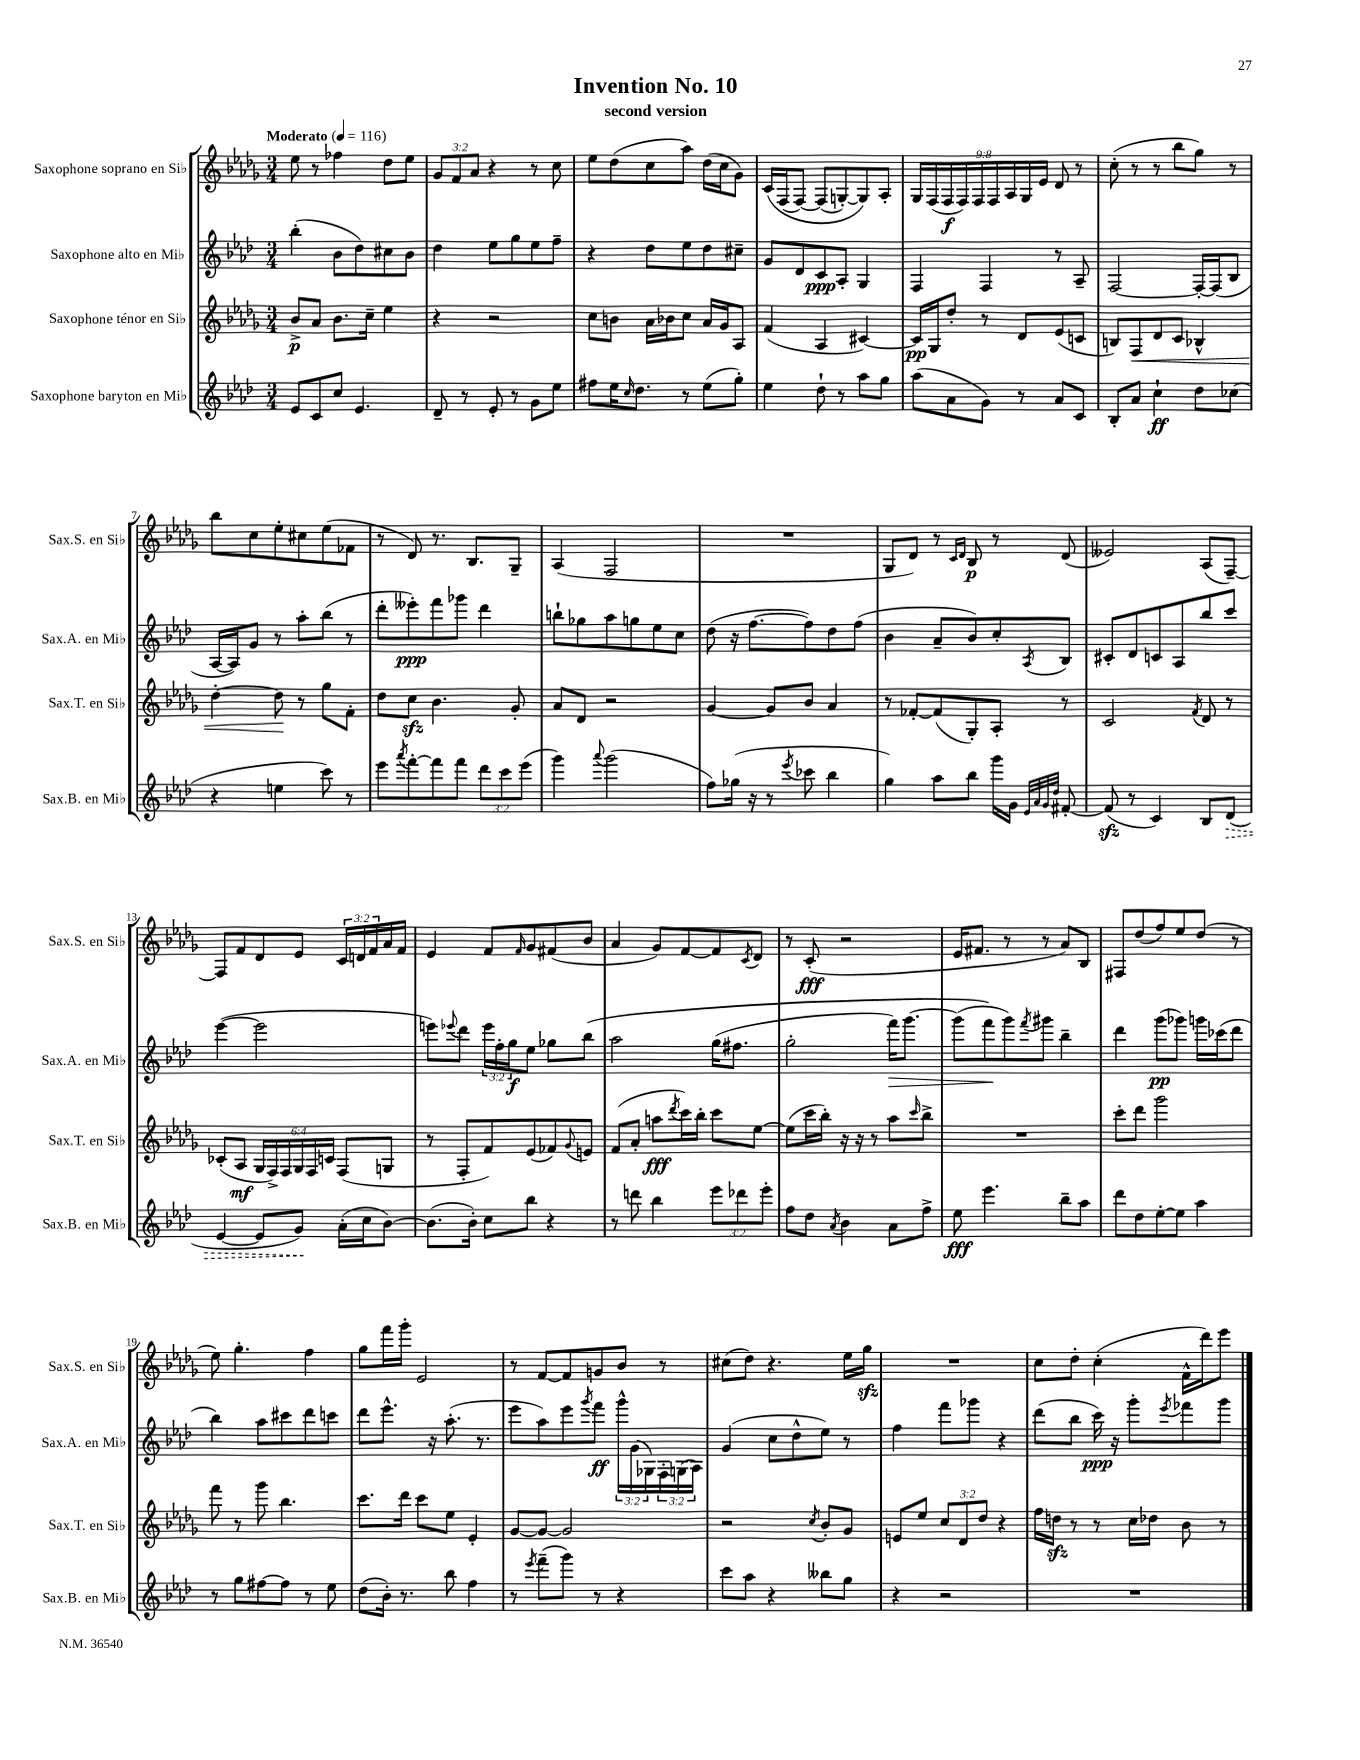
\header { title = "Invention No. 10" subtitle = "second version" }
<<
\new StaffGroup <<
\new Staff = "s0" \with { instrumentName = "Saxophone soprano en Sib" shortInstrumentName = "Sax.S. en Sib" } {
    \clef treble \key des \major \numericTimeSignature \time 3/4 \override Staff.TupletNumber.text = #tuplet-number::calc-fraction-text \tempo "Moderato" 4 = 116
    ees''8 r8 fes''4 des''8 ees''8 |
    \tuplet 3/2 { ges'8 f'8 aes'8 } r4 r8 c''8 |
    ees''8 des''8( c''8 aes''8) des''16( c''16 ges'8) |
    c'16\( f16( f8~) f8( g8~-.) g8\) aes8-. |
    \tuplet 9/8 { ges16 f16( f16\f f16) f16 f16 aes16 ges16 ees'16 } des'8 r8 |
    c''8-.( r8 r8 bes''8 ges''8) r8 |
    bes''8 c''8 ees''8-. cis''8 ees''8( fes'8 |
    r8 des'8) r8. bes8. ges8-- |
    aes4( f2 |
    R2. |
    ges8 des'8) r8 \grace { c'16 des'16 } bes8\p r8 des'8( |
    eeses'2) aes8( f8~--) |
    f8 f'8 des'8 ees'8 \tuplet 3/2 { c'16 d'16 f'16 } aes'16 f'16 |
    ees'4 f'8 \grace { f'16 } ges'8 fis'8( bes'8 |
    aes'4 ges'8) f'8~ f'8 \acciaccatura { c'8 } des'8 |
    r8 c'8-.\fff( r2 |
    ees'16 fis'8. r8 r8 aes'8) bes8 |
    fis8 des''8( f''8) ees''8 des''8( r8 |
    ees''8) ges''4.-. f''4 |
    ges''8 f'''16 ges'''16-. ees'2 |
    r8 f'8~ f'8 g'8 bes'8 r8 |
    cis''8( des''8) r4. ees''16 ges''16\sfz |
    R2. |
    c''8 des''8-. c''4-.( f'16-^ des'''16) ees'''8 \bar "|." |
}
\new Staff = "s1" \with { instrumentName = "Saxophone alto en Mib" shortInstrumentName = "Sax.A. en Mib" } {
    \clef treble \key aes \major \numericTimeSignature \time 3/4 \override Staff.TupletNumber.text = #tuplet-number::calc-fraction-text
    bes''4-.( bes'8 des''8) cis''8 bes'8 |
    des''4 ees''8 g''8 ees''8 f''8-- |
    r4 des''8 ees''8 des''8 cis''8-- |
    g'8 des'8 c'8\ppp aes8-. g4 |
    f4 f4 r8 aes8-- |
    f2~ f16~-. f16( bes8 |
    aes16~ aes16) g'8 r8 aes''8-. bes''8( r8 |
    des'''8-. eeses'''8-.\ppp) f'''8 ges'''8 des'''4 |
    b''8-! ges''8 aes''8 g''8 ees''8 c''8 |
    des''8( r16 f''8.~ f''8) des''8 f''8( |
    bes'4 aes'8-- bes'8) c''8-. \acciaccatura { aes8 } bes8 |
    cis'8-. des'8 c'8 aes8 bes''8 c'''8 |
    ees'''4~( ees'''2 |
    e'''8) \appoggiatura { ees'''8 } des'''8 \tuplet 3/2 { ees'''16 f''16-. g''16\f } ees''8 ges''8 bes''8\( |
    aes''2 g''16( fis''8. |
    g''2-. f'''16\>) g'''8.~ |
    g'''8( f'''8\!\) g'''8) \acciaccatura { f'''8 } gis'''8 bes''4-- |
    des'''4 g'''8\pp( ges'''8) g'''16 ces'''16( des'''8 |
    bes''4) aes''8 cis'''8 des'''8 c'''8 |
    des'''8 ees'''8.-^ r16 aes''8.-.( r8. |
    ees'''8 aes''8) ees'''8 \acciaccatura { g'''8 } f'''8\ff \tuplet 3/2 { g'''16-^ g'16( ges16) } \tuplet 3/2 { f16-. g16( aes16) } |
    g'4( c''8 des''8-^ ees''8) r8 |
    f''4 f'''8 ges'''8 r4 |
    des'''8( bes''8 c'''16\ppp) r16 g'''8-. \acciaccatura { ees'''8 } fes'''8 g'''8 \bar "|." |
}
\new Staff = "s2" \with { instrumentName = "Saxophone ténor en Sib" shortInstrumentName = "Sax.T. en Sib" } {
    \clef treble \key des \major \numericTimeSignature \time 3/4 \override Staff.TupletNumber.text = #tuplet-number::calc-fraction-text
    bes'8->\p aes'8 bes'8. c''16-- ees''4 |
    r4 r2 |
    c''8 b'8 aes'16 bes'16 c''8 aes'16 ges'16 aes8 |
    f'4( aes4 cis'4~) |
    cis'16\pp ges16 des''8-. r8 des'8 ees'8( c'8 |
    b8) f8\< des'8 c'8 bes4-^ |
    des''4~-. des''8\! r8 ges''8 f'8-. |
    des''8 c''8\sfz bes'4. ges'8-. |
    aes'8 des'8 r2 |
    ges'4~ ges'8 bes'8 aes'4 |
    r8 fes'8~-. fes'8( ges8-.) aes8-. r8 |
    c'2 \acciaccatura { f'8 } des'8 r8 |
    ces'8-.( aes8\mf \tuplet 6/4 { ges16 f16->) f16 ges16 f16 c'16 } f8( g8 |
    r8 f8-. f'8) ees'8( fes'8) \appoggiatura { ges'8 } e'8 |
    f'8( aes'8-. a''8\fff \acciaccatura { des'''8 } c'''16) bes''16-. c'''8 ees''8~ |
    ees''8( c'''16 bes''16-.) r16 r16 r8 aes''8 \grace { c'''16 } bes''8-> |
    R2. |
    c'''8-. des'''8 ges'''2 |
    f'''8 r8 ges'''8 bes''4. |
    c'''8. des'''16 c'''8 ees''8 ees'4-. |
    ges'8~ ges'8~ ges'2 |
    r2 \acciaccatura { c''8 } bes'8-. ges'8 |
    e'8 ees''8 \tuplet 3/2 { c''8 des'8 des''8 } r4 |
    f''16 d''16\sfz r8 r8 c''16 des''16 bes'8 r8 \bar "|." |
}
\new Staff = "s3" \with { instrumentName = "Saxophone baryton en Mib" shortInstrumentName = "Sax.B. en Mib" } {
    \clef treble \key aes \major \numericTimeSignature \time 3/4 \override Staff.TupletNumber.text = #tuplet-number::calc-fraction-text
    ees'8 c'8 c''8 ees'4. |
    des'8-- r8 ees'8-. r8 g'8 ees''8 |
    fis''8 ees''16 \grace { c''16 } des''8. r8 ees''8( g''8-.) |
    ees''4 des''8-! r8 aes''8 g''8 |
    aes''8( aes'8 g'8) r8 aes'8 c'8 |
    bes8-. aes'8 c''4-!\ff des''8 ces''8( |
    r4 e''4 c'''8) r8 |
    ees'''8 \acciaccatura { aes'''8 } f'''8~-. f'''8 f'''8 \tuplet 3/2 { des'''8 c'''8 ees'''8( } |
    g'''4) \appoggiatura { aes'''8 } g'''2( |
    f''8) ges''16( r16 r8 \acciaccatura { ees'''8 } ces'''8 bes''4 |
    g''4) aes''8 bes''8 g'''16 g'16 \grace { ees'32 aes'32 g'32 des''32 } fis'8~-. |
    fis'8\sfz( r8 c'4) bes8 \once \override Hairpin.style = #'dashed-line des'8\>( |
    ees'4~ ees'8 g'8\!) aes'16-.( c''16 bes'8~) |
    bes'8.( bes'16-.) c''8 bes''8 r4 |
    r8 d'''8 bes''4 \tuplet 3/2 { ees'''8 des'''8 ees'''8-. } |
    f''8 des''8 \acciaccatura { aes'8 } bes'4 aes'8 f''8-> |
    ees''8\fff ees'''4. bes''8-- aes''8 |
    des'''8 des''8 ees''8~-. ees''8 aes''4 |
    r8 g''8 fis''8~ fis''8 r8 ees''8 |
    des''8( bes'16-.) r8. bes''8 f''4 |
    r8 \acciaccatura { ees'''8 } f'''8--( g'''8) r8 r4 |
    c'''8 aes''8 r4 beses''8 g''8 |
    r4 r2 |
    R2. \bar "|." |
}
>>
>>
